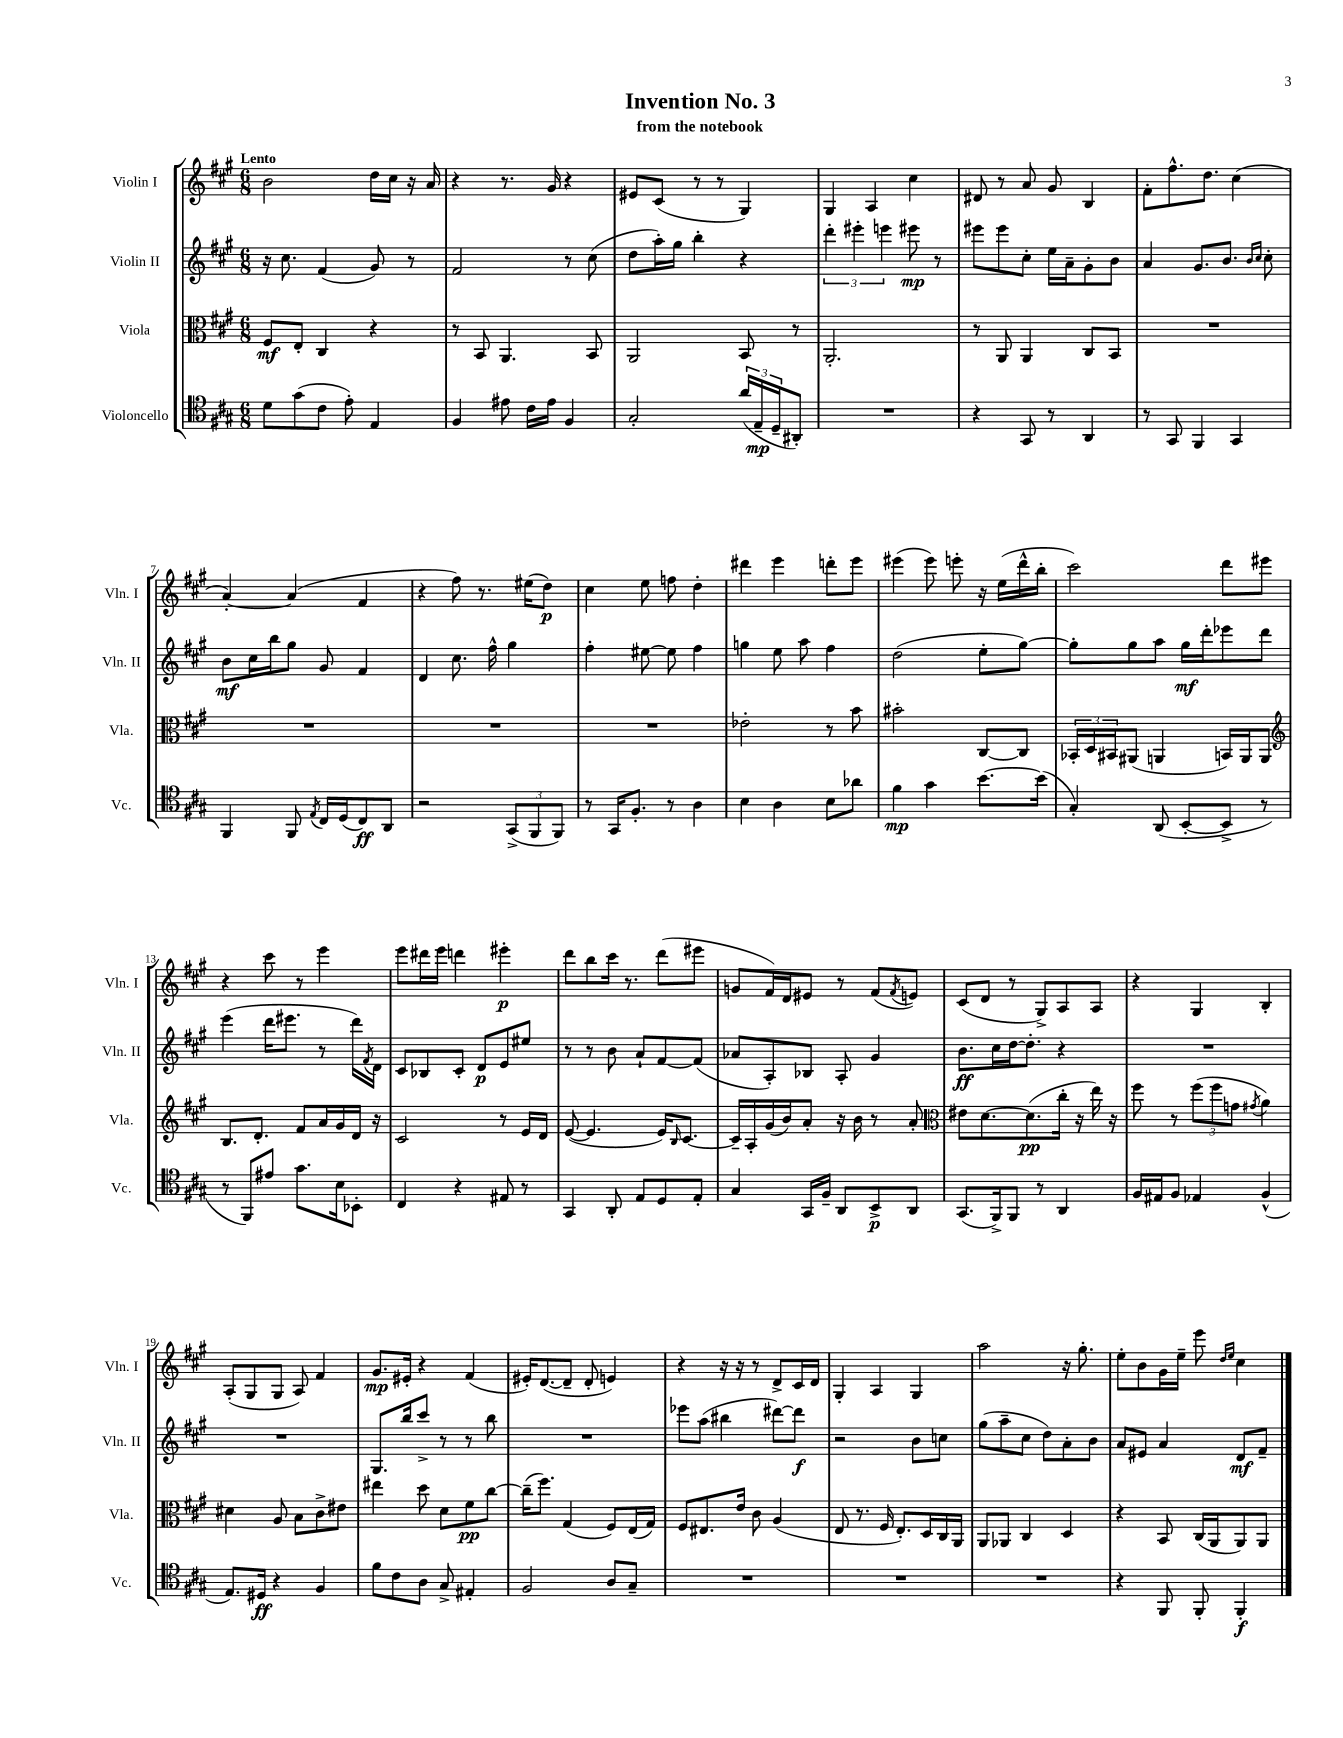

**kern	**kern	**kern	**kern
*staff4	*staff3	*staff2	*staff1
*clefC4	*clefC3	*clefG2	*clefG2
*k[f#c#g#]	*k[f#c#g#]	*k[f#c#g#]	*k[f#c#g#]
*M6/8	*M6/8	*M6/8	*M6/8
8d	8F#	16r	2b
.	.	8.cc#	.
(8g#	8E'	.	.
8c#	4C#	(4f#	.
8e')	.	.	.
4E	4r	8g#)	16dd
.	.	.	16cc#
.	.	8r	16r
.	.	.	16a
=	=	=	=
4F#	8r	2f#	4r
.	8BB	.	.
8e#	4.AA	.	8.r
16c#	.	.	.
16e#	.	.	16g#
4F#	.	8r	4r
.	8BB	(8cc#	.
=	=	=	=
2G#'	2AA	8dd	8e#
.	.	16aa')	(8c#
.	.	16gg#	.
.	.	4bb'	8r
.	.	.	8r
(24a	8BB	4r	4G#)
24E~	.	.	.
24D~	.	.	.
8AA#')	8r	.	.
=	=	=	=
2.r	2.AA'	6ddd'	4G#
.	.	6eee#'	.
.	.	.	4A
.	.	6eee	.
.	.	8eee#	4cc#
.	.	8r	.
=	=	=	=
4r	8r	8eee#	8d#
.	8AA	8eee#	8r
8GG#	4AA	8cc#'	8a
8r	.	16ee	8g#
.	.	16a~	.
4AA	8C#	8g#'	4B
.	8BB	8b	.
=	=	=	=
8r	2.r	4a	8f#'
8GG#	.	.	8.ff#^^
4FF#	.	8.g#	.
.	.	.	8.dd
.	.	8.b	.
4GG#	.	.	(4cc#
.	.	16qqb	.
.	.	16qqcc#	.
.	.	8cc#'	.
=	=	=	=
4FF#	2.r	8b	[4a')
.	.	16cc#	.
.	.	16bb	.
8FF#	.	8gg#	(4a]
8qE	.	.	.
16C#	.	8g#	.
(16D	.	.	.
8C#)	.	4f#	4f#
8AA	.	.	.
=	=	=	=
2r	2.r	4d	4r
.	.	8.cc#	8ff#)
.	.	.	8.r
.	.	16ff#^^	.
(12GG#^	.	4gg#	.
.	.	.	(16ee#
12FF#	.	.	.
.	.	.	8dd)
12FF#)	.	.	.
=	=	=	=
8r	2.r	4ff#'	4cc#
16GG#	.	.	.
8.F#'	.	.	.
.	.	[8ee#	8ee
8r	.	8ee#]	8ff
4A	.	4ff#	4dd'
=	=	=	=
4B	2e-'	4gg	4ddd#
4A	.	8ee	4eee
.	.	8aa	.
8B	8r	4ff#	8ddd'
8a-	8b	.	8eee
=	=	=	=
4f#	2b#'	(2dd	(4eee#
4g#	.	.	8eee#)
.	.	.	8eee'
[8.b	[8C#	8ee'	16r
.	.	.	(16ee
.	8C#]	[8gg#)	16ddd^^
(16b]	.	.	16bb'
=	=	=	=
4G#')	24BB-'	8gg#']	2ccc#)
.	24D	.	.
.	24BB#	.	.
.	(8AA#	8gg#	.
(8AA	4AA	8aa	.
[8BB'	.	16gg#	.
.	.	16ddd'	.
8BB^]	16BB)	8eee-	8ddd
.	16AA	.	.
8r	8AA	8ddd	8eee#
=	=	=	=
*	*clefG2	*	*
8r	8.B	(4eee	4r
8FF#)	.	.	.
.	8.d'	.	.
8e#	.	16ddd	8ccc#
.	.	8.eee#	.
8.g#	8f#	.	8r
.	16a	8r	4eee
16B	16g#	.	.
8BB-'	16d	16ddd)	.
.	.	8qf#	.
.	16r	16d	.
=	=	=	=
4C#	2c#	8c#	8eee
.	.	8B-	16ddd#
.	.	.	16eee
4r	.	8c#'	4ddd
.	.	8d	.
8E#	8r	8e	4eee#'
8r	16e	8ee#	.
.	16d	.	.
=	=	=	=
4GG#	([8e	8r	8ddd
.	4.e]	8r	8bb
8AA'	.	8b	16ccc#
.	.	.	8.r
8E	.	8a`	.
8D	16e)	[8f#	(8ddd
.	16qqB	.	.
.	[8.c#	.	.
8E'	.	(8f#]	8eee#
=	=	=	=
4G#	16c#~]	8a-	8g
.	16A'	.	.
.	(16g#	8A')	16f#)
.	16b)	.	16d
16GG#	8a'	8B-	8e#
16F#~	.	.	.
8AA	16r	8A'	8r
.	16b	.	.
8BB^	8r	4g#	(8f#
.	.	.	8qf#
8AA	8a'	.	8e)
=	=	=	=
*	*clefC3	*	*
(8.GG#	8e#	8.b	(8c#
.	[8.d	.	8d
16FF#^)	.	16cc#	.
8FF#	.	[16dd	8r
.	(8.d]	8.dd']	.
8r	.	.	8G#^)
4AA	16cc#'	4r	8A
.	16r	.	.
.	16ee)	.	8A
.	16r	.	.
=	=	=	=
16F#	8ff#	2.r	4r
16E#	.	.	.
8F#	8r	.	.
4E-	(12ff#	.	4G#
.	12ff#	.	.
.	12g	.	.
.	8qg#	.	.
(4F#^^	4a)	.	4B'
=	=	=	=
8.E)	4d#	2.r	(8A'
.	.	.	8G#
16D#	.	.	.
4r	8A	.	8G#
.	8B	.	8A)
4F#	8c#^	.	4f#
.	8e#	.	.
=	=	=	=
8f#	4ee#	8.G#	8.g#
8c#	.	.	.
.	.	16bb	16e#'
8A	8dd	8ccc#^	4r
8G#^	8d	8r	.
4E#'	8f#	8r	(4f#
.	[8cc#	8bb	.
=	=	=	=
2F#	(16cc#~]	2.r	16e#')
.	8.ff#)	.	([8.d
.	(4G#	.	8d~]
.	.	.	8d'
8A	8F#)	.	4e)
8G#~	(16E	.	.
.	16G#)	.	.
=	=	=	=
2.r	8F#	8eee-	4r
.	8.E#	(8aa	.
.	.	4bb#	16r
.	16e	.	16r
.	8c#	.	8r
.	(4A	[8ddd#)	8d^
.	.	8ddd#]	16c#
.	.	.	16d
=	=	=	=
2.r	8E	2r	4G#'
.	8.r	.	.
.	.	.	4A
.	16F#	.	.
.	8.E')	.	.
.	.	8b	4G#
.	16D	.	.
.	16C#	8cc	.
.	16AA	.	.
=	=	=	=
2.r	8AA	(8gg#	2aa
.	8AA-	8aa~	.
.	4C#	8cc#	.
.	.	8dd)	.
.	4D	8a'	16r
.	.	.	8.gg#'
.	.	8b	.
=	=	=	=
4r	4r	8a	8ee'
.	.	8e#	8b
8FF#	8BB	4a	16g#
.	.	.	16ee~
8FF#'	(16C#	.	8eee
.	16AA	.	.
.	.	.	16qqdd
.	.	.	16qqee
4FF#'	8AA)	8d	4cc#
.	8AA	8f#~	.
==	==	==	==
*-	*-	*-	*-
